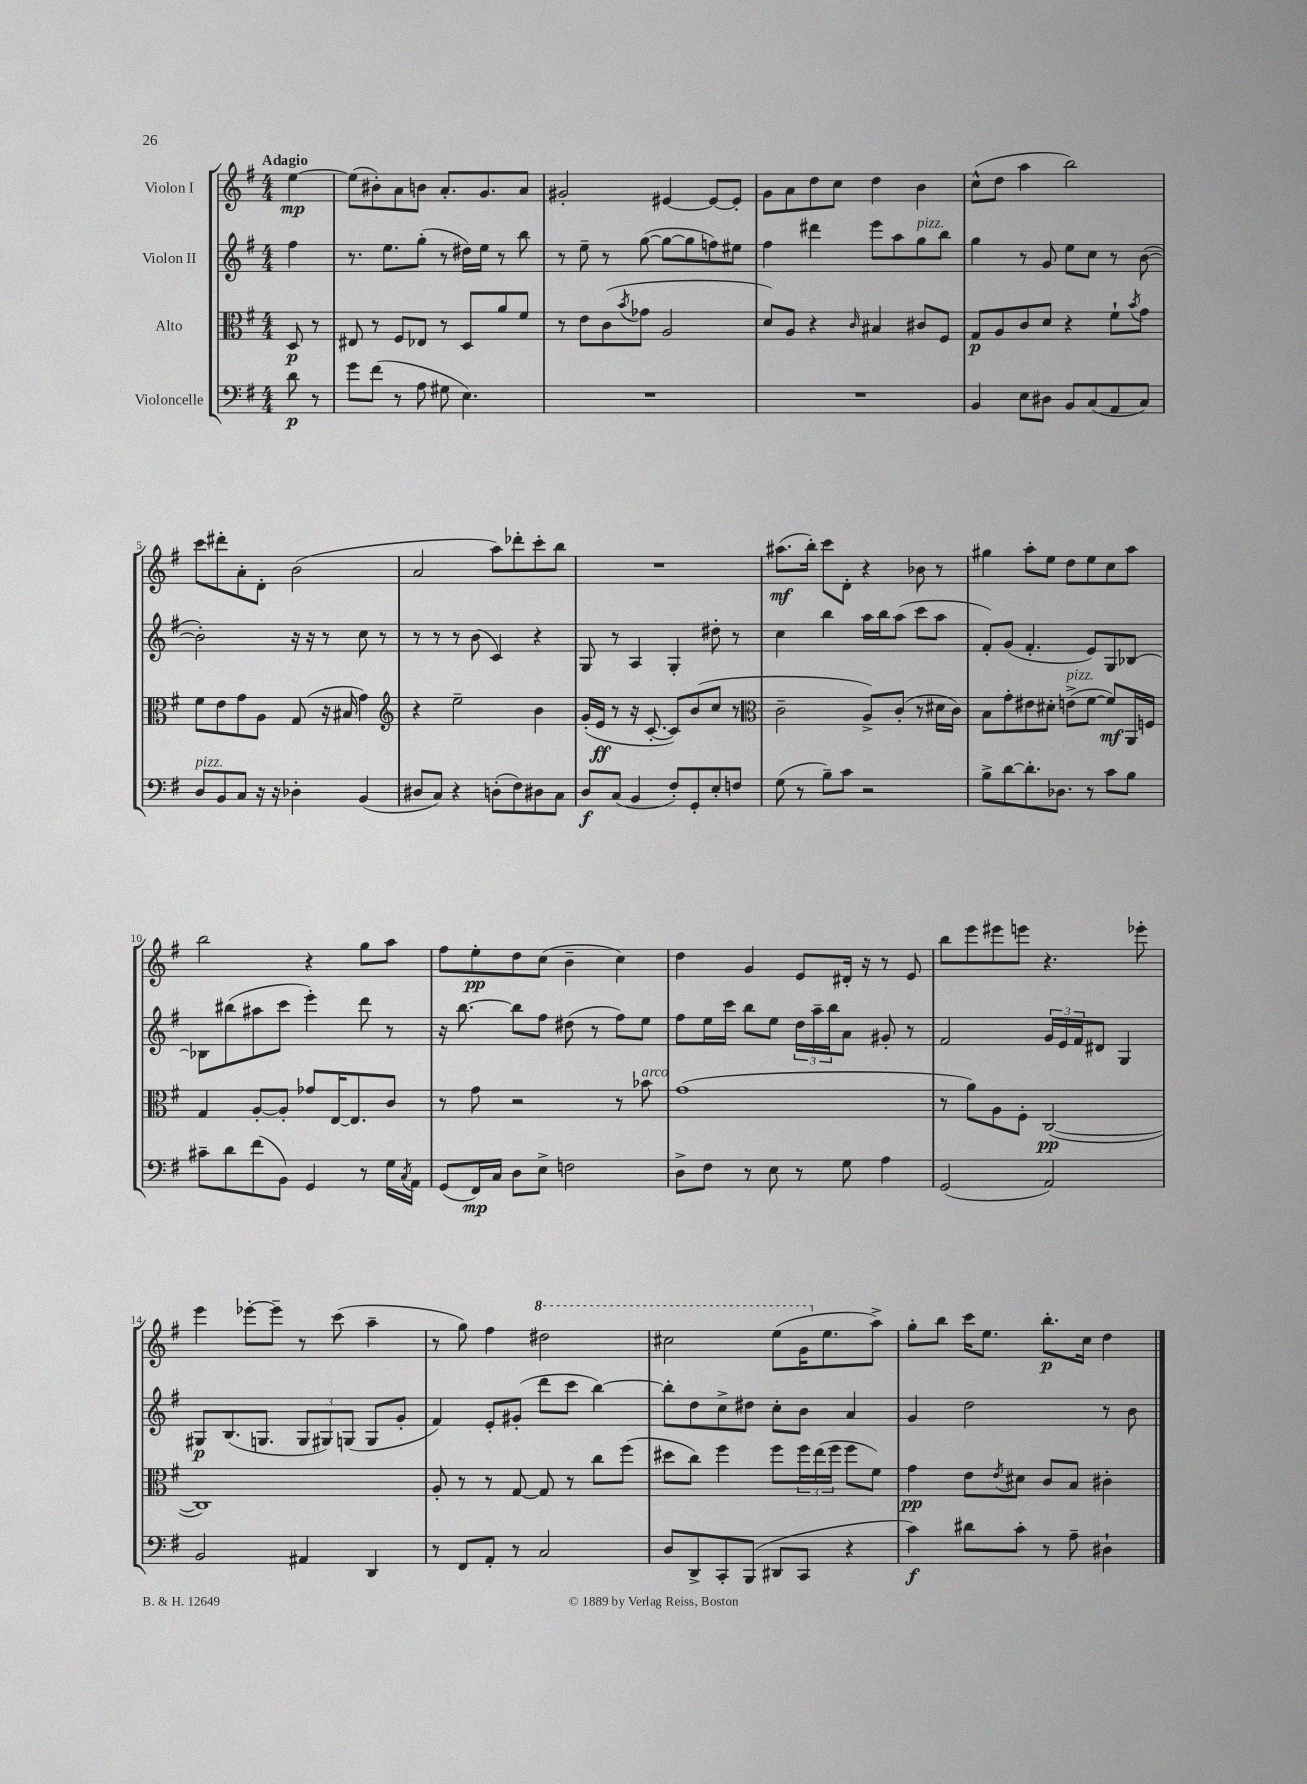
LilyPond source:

<<
\new StaffGroup <<
\new Staff = "s0" \with { instrumentName = "Violon I" } {
    \clef treble \key g \major \numericTimeSignature \time 4/4 \partial 4 \tempo "Adagio"
    e''4~\mp |
    e''8( bis'8-.) a'8 b'8 a'8.-. g'8. a'8 |
    gis'2-. eis'4~ eis'8~ eis'8-. |
    g'8 a'8 d''8 c''8 d''4 b'4 |
    c''8-^( d''8 a''4 b''2) |
    c'''8 dis'''8-. a'8-. d'8-. b'2( |
    a'2 a''8) des'''8-. c'''8-. b''8 |
    R1 |
    ais''8.\mf( b''16-.) c'''8 d'8-. r4 bes'8 r8 |
    gis''4 a''8-. e''8 d''8 e''8 c''8 a''8 |
    b''2 r4 g''8 a''8 |
    fis''8 e''8-.\pp d''8 c''8( b'4-- c''4) |
    d''4 g'4 e'8 dis'16-. r16 r8 e'8 |
    b''8 e'''8 eis'''8 e'''8 r4. ees'''8-. |
    e'''4 ees'''8~-. ees'''8-- r8 c'''8( a''4-- |
    r8 g''8) fis''4 \ottava #1 dis'''2 |
    cis'''2 e'''8( g''16 \ottava #0 e''8. a''8->) |
    g''8-. b''8 c'''16 e''8. b''8.-.\p c''16 d''4 \bar "|." |
}
\new Staff = "s1" \with { instrumentName = "Violon II" } {
    \clef treble \key g \major \numericTimeSignature \time 4/4 \partial 4
    fis''4 |
    r8. e''8. g''8-.( r8 dis''16) e''16 r8 b''8 |
    r8 e''8-- r8 g''8~( g''8~ g''8 f''8) eis''8 |
    fis''4 dis'''4 e'''8 a''8 g''8^\markup { \italic "pizz." } b''8 |
    g''4 r8 g'8 e''8 c''8 r8 b'8~( |
    b'2-.) r16 r16 r8 c''8 r8 |
    r8 r8 r8 b'8( c'4) r4 |
    g8 r8 a4 g4-. dis''8-. r8 |
    c''4 b''4 a''16 b''16 a''8( c'''8 a''8 |
    fis'8-.) g'8( fis'4.-. e'8) g8 bes8~ |
    bes8 bis''8( ais''8 c'''8 e'''4-.) d'''8 r8 |
    r16 b''8.~ b''8 fis''8 dis''8( r8 fis''8) e''8 |
    fis''8 e''16 c'''16 b''8 e''8 \tuplet 3/2 { d''16 a''16-- b''16 } a'8 gis'8-. r8 |
    fis'2 \tuplet 3/2 { g'16 e'16 fis'16 } dis'8 g4 |
    gis8\p b8.( g8. \tuplet 3/2 { g8 gis8) g8( } g8 g'8-. |
    fis'4) e'8-. gis'8-.( d'''8 c'''8 b''4~) |
    b''8-. d''8 c''8-> dis''8 c''8-. b'8 a'4 |
    g'4 d''2 r8 b'8 \bar "|." |
}
\new Staff = "s2" \with { instrumentName = "Alto" } {
    \clef alto \key g \major \numericTimeSignature \time 4/4 \partial 4
    d8\p r8 |
    eis8 r8 fis8 ees8 r8 d8 a'8 fis'8 |
    r8 e'8 c'8( \acciaccatura { b'8 } ges'8 a2 |
    d'8) a8 r4 \grace { c'16 } bis4 cis'8 fis8 |
    g8\p a8 c'8 d'8 r4 fis'8-! \acciaccatura { b'8 } g'8 |
    fis'8 e'8 g'8 a8 g8( r16 bis16 g'4) |
    \clef treble r4 e''2-- b'4 |
    g'16-.( e'16\ff r8 r16 c'8.~-. c'8) b'8( c''8 r8 |
    \clef alto c'2-- a8->) c'8-.( r8 dis'16 c'16) |
    b8 g'8-. eis'8 dis'8-. e'8->^\markup { \italic "pizz." }( fis'8~ fis'8\mf) a,16 f16 |
    g4 a8~-. a8-. ges'8 e16~ e8. c'8 |
    r8 g'8 r2 r8 bes'8^\markup { \italic "arco" } |
    g'1( |
    r8 a'8) a8 fis8-. c2~\pp( |
    c1) |
    a8-. r8 r8 g8~ g8 r8 c''8 fis''8( |
    dis''8 c''8) fis''4 fis''8 \tuplet 3/2 { fis''16 e''16( fis''16 } fis''8 fis'8) |
    g'4\pp e'8 \acciaccatura { e'8 } dis'8 c'8 b8 cis'4-. \bar "|." |
}
\new Staff = "s3" \with { instrumentName = "Violoncelle" } {
    \clef bass \key g \major \numericTimeSignature \time 4/4 \partial 4
    d'8\p r8 |
    g'8 fis'8( r8 a8 gis8 e4.) |
    R1 |
    R1 |
    b,4 e8 dis8 b,8 c8( a,8 c8) |
    d8^\markup { \italic "pizz." } b,8 c8 r16 r16 des4-. b,4( |
    dis8 c8) r4 d8-.( fis8) dis8 c8 |
    d8\f c8( b,4 fis8-.) g,8-. e8-. f8 |
    g8( r8 b8--) c'8 r2 |
    b8-> d'8~ d'8.-. des8. r8 c'8 b8 |
    cis'8-- d'8 fis'8( b,8) g,4 r8 g16 \acciaccatura { c8 } a,16 |
    g,8( fis,16\mp) c16 d8 e8-> f2 |
    d8-> fis8 r8 e8 r8 g8 a4 |
    g,2( a,2) |
    b,2 ais,4 d,4 |
    r8 fis,8 a,8-. r8 c2 |
    d8 d,8-> c,8-. b,,8( dis,8 c,8 r4 |
    c'4\f) dis'8 c'8-. r8 a8-- dis4-! \bar "|." |
}
>>
>>
